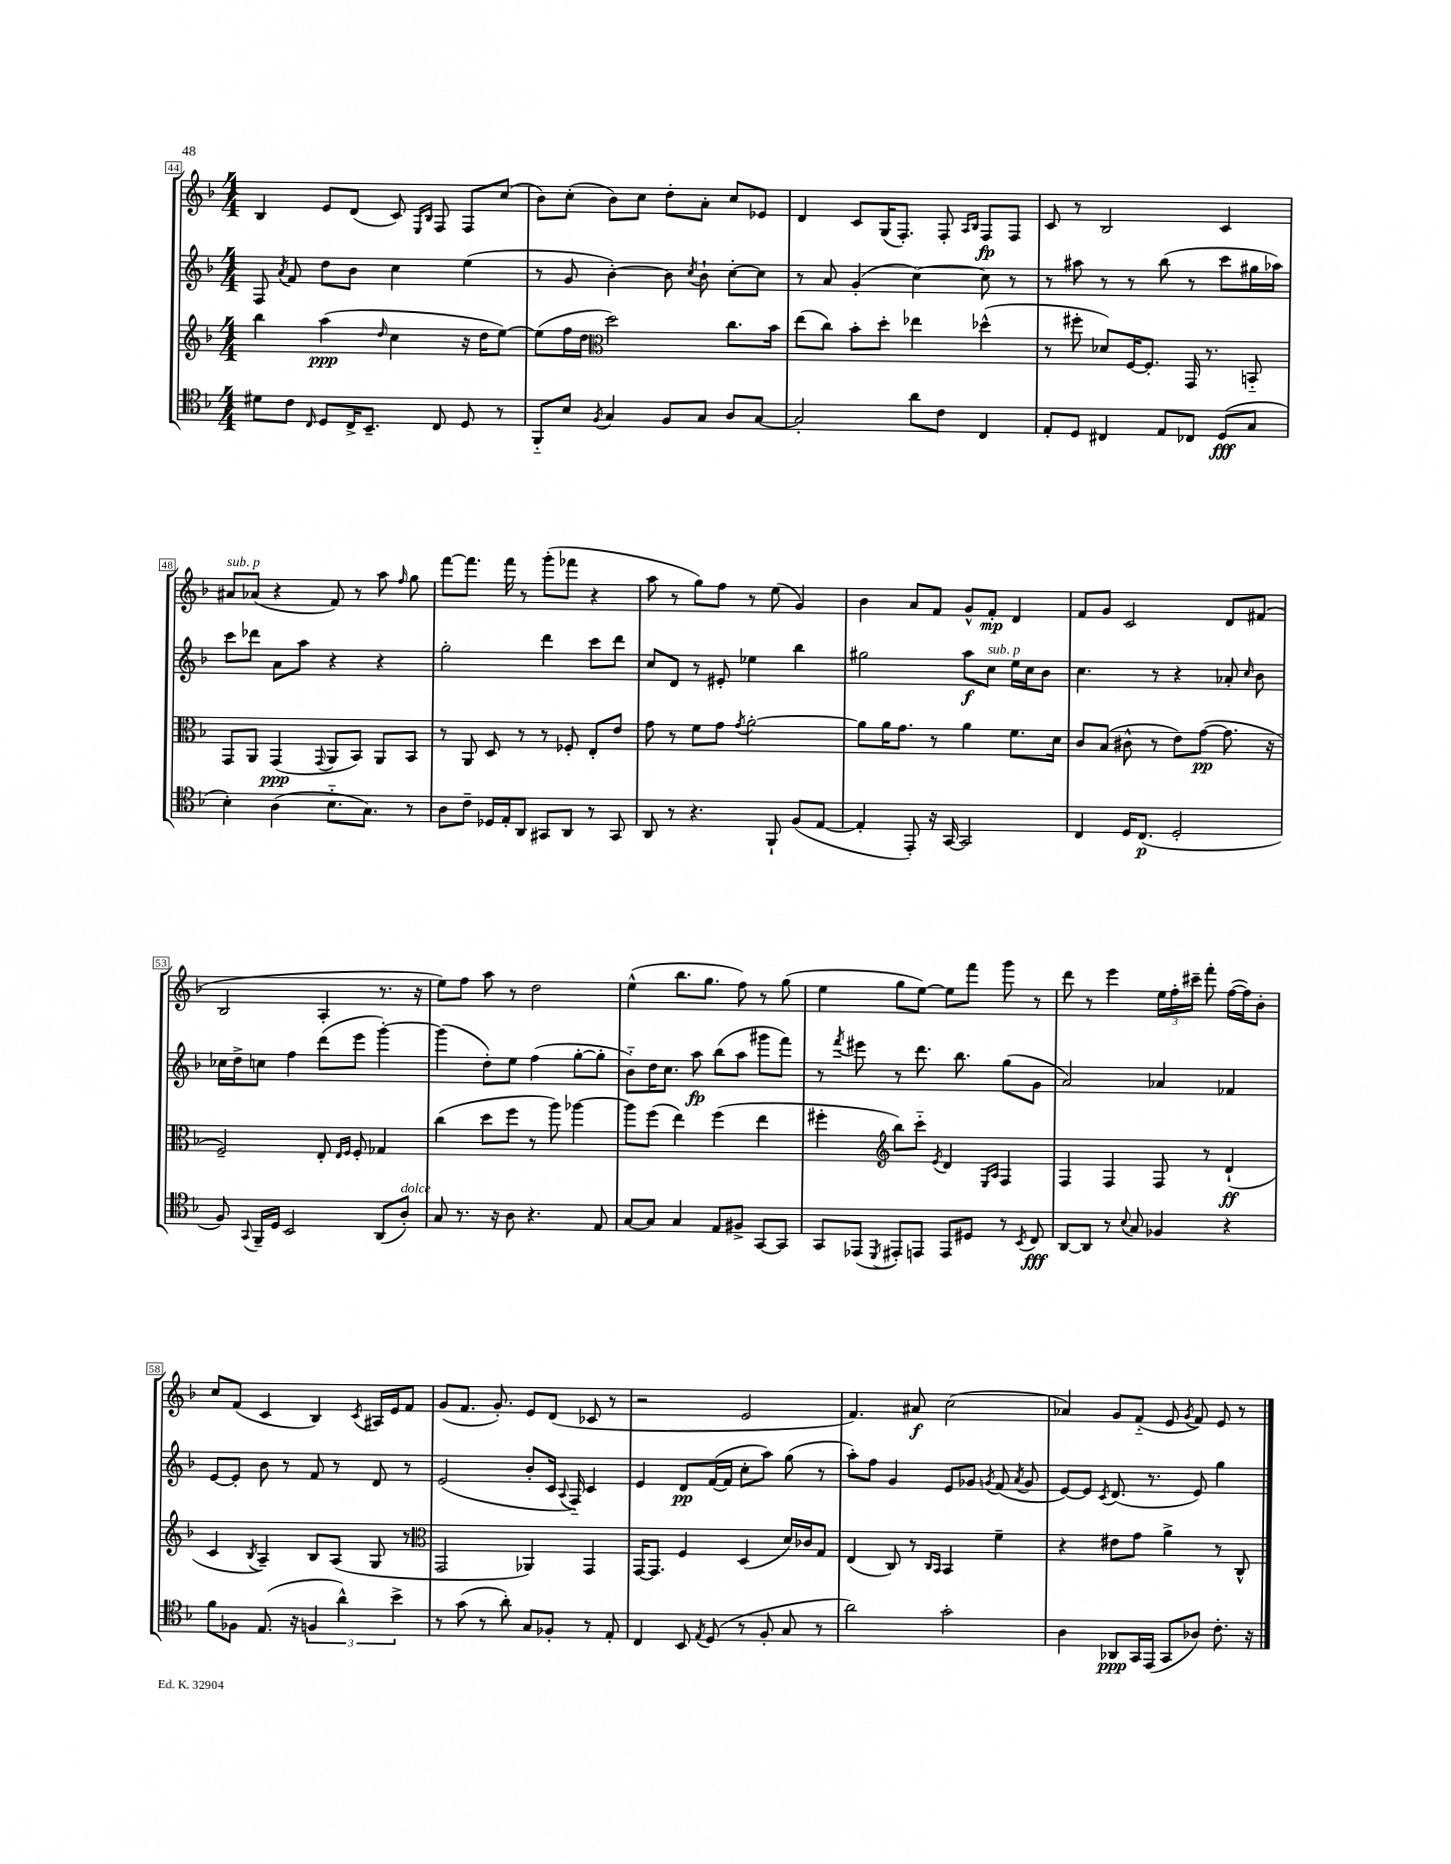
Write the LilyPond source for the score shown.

<<
\new StaffGroup <<
\new Staff = "s0" {
    \clef treble \key f \major \numericTimeSignature \time 4/4
    \autoBeamOff bes4 e'8[ d'8]( c'8) \grace { e16[ bes16] } f8 f8[ c''8]( |
    bes'8[) c''8]-.( bes'8[) c''8] d''8[-. a'8]-. c''8[ ees'8] |
    d'4 c'8[ g16( f8.]-.) f8-. \grace { a16[ bes16] } f8[\fp f8] |
    c'8 r8 bes2 c'4 |
    ais'8[^\markup { \italic "sub. p" } aes'8]( r4 f'8) r8 a''8 \grace { f''16 } g''8 |
    f'''8[~ f'''8.] f'''16 r8 g'''8[-.( fes'''8] r4 |
    a''8 r8 g''8[) f''8] r8 e''8( g'4) |
    bes'4 a'8[ f'8] g'8[-^ f'8]-.\mp d'4 |
    f'8[ g'8] c'2 d'8[ fis'8]( |
    bes2 a4-. r8. r16 |
    e''8[) f''8] a''8 r8 d''2 |
    e''4-^( bes''8.[ g''8.] f''8) r8 g''8( |
    e''4 g''8[ e''8]~) e''8[ f'''8] g'''8 r8 |
    d'''8 r8 e'''4 \tuplet 3/2 { e''16[ f''16-. cis'''16]-- } f'''8-. f''16[~( f''16) bes'8]-. |
    c''8[ f'8]( c'4 bes4) \acciaccatura { c'8 } ais16[ e'16 f'8] |
    g'8[( f'8.] g'8.-.) e'8[ d'8]( ces'8 r8 |
    r2 e'2 |
    f'4.) ais'8\f c''2( |
    aes'4) g'8[ f'8]-_( e'8 \acciaccatura { g'8 } f'8) e'8 r8 \bar "|." |
}
\new Staff = "s1" {
    \clef treble \key f \major \numericTimeSignature \time 4/4
    \autoBeamOff f8 \acciaccatura { a'8 } f'8 d''8[ bes'8] c''4 e''4( |
    r8 g'8 bes'4~-.) bes'8 \acciaccatura { c''8 } bes'8-! c''8[~-. c''8] |
    r8 a'8 g'4-.( c''4~) c''8 r8 |
    r8 ais''8 r8 r8 bes''8( r8 c'''8[ gis''16 aes''16]) |
    c'''8[ des'''8] a'8[ a''8] r4 r4 |
    g''2-. d'''4 c'''8[ d'''8] |
    c''8[ d'8] r8 eis'8-. ees''4 bes''4 |
    gis''2 a''8[\f c''8]^\markup { \italic "sub. p" } e''16[ c''16 bes'8] |
    c''4. r8 r4 aes'8-. \grace { c''16 } bes'8 |
    ces''16[ d''16-> c''8] f''4 d'''8[( e'''8] g'''4~-.) |
    g'''4( d''8[-.) e''8] f''4( g''8[~-. g''8]-. |
    bes'8[-_) d''16 c''8.] a''8\fp bes''8[( a''8] gis'''8[ f'''8]) |
    r8 \acciaccatura { f'''8 } eis'''8 r8 d'''8. bes''8. g''8[( g'8] |
    a'2) aes'4 fes'4 |
    e'8[~ e'8]-. bes'8 r8 f'8 r8 d'8 r8 |
    e'2( bes'8[-. c'16] \appoggiatura { a8 } f16-_) c'4 |
    e'4 d'8[\pp f'16~( f'16] c''8[-. a''8]) g''8( r8 |
    a''8[-.) f''8] g'4 e'8[ ges'8] \acciaccatura { g'8 } f'8( \acciaccatura { a'8 } g'8 |
    e'8[~) e'8] \acciaccatura { c'8 } d'8.( r8. e'8) g''4 \bar "|." |
}
\new Staff = "s2" {
    \clef treble \key f \major \numericTimeSignature \time 4/4
    \autoBeamOff bes''4 a''4\ppp( \grace { d''16 } c''4 r16 d''16[ e''8]~) |
    e''8[( f''16 d''16] \clef alto d''2) c''8.[ bes'16] |
    e''8[( c''8]) bes'8[-. d''8]-. ees''4 des''4-^( |
    r8 fis''8-. des'8[) f16~ f8.]-. g,16 r8. b,8-_ |
    g,8[ a,8] g,4\ppp( \appoggiatura { g,8 } a,8[ bes,8]) a,8[ bes,8] |
    r8 a,8 d8 r8 r8 fes8-. e8[-. e'8] |
    g'8 r8 f'8[ g'8] \acciaccatura { g'8 } a'2~-. |
    a'8[ a'16 g'8.] r8 a'4 f'8.[ d'16] |
    c'8[ bes8]( cis'8-^ r8 e'8[) g'8]~\pp( g'8. r16 |
    f2--) e8-. \grace { e16[ f16] } f8-. ges4 |
    c''4( d''8[ f''8] r8 a''8) aes''4~ |
    aes''8[ f''8]( e''4) f''4( e''4 |
    fis''4-. \clef treble bes''8[) c'''8]-_ \acciaccatura { e'8 } d'4 \grace { e16[ a16] } f4 |
    f4 f4 f8 r8 d'4-!\ff( |
    c'4 \acciaccatura { bes8 } a4--) bes8[ a8]( g8 r8 |
    \clef alto g,2 aes,4) g,4 |
    g,16[~ g,8.] f4 d4( d'16[) ces'16 g8] |
    e4( c8) r8 \grace { c16[ bes,16] } bes,4 f'4-- |
    r4 eis'8[ g'8] a'4-> r8 c8-^ \bar "|." |
}
\new Staff = "s3" {
    \clef tenor \key f \major \numericTimeSignature \time 4/4
    \autoBeamOff dis'8[ c'8] \grace { c16 } d8[ c16-> bes,8.]-- c8 d8 r8 |
    f,8[-_ bes8] \acciaccatura { f8 } g4 f8[ g8] a8[ g8]~ |
    g2-. a'8[ c'8] c4 |
    e8[-. d8] cis4 e8[ ces8] d8[\fff( g8] |
    bes4-.) a4( bes8.[-_ g8.]) r8 |
    a8[ c'8]-- des16[ e16-. a,8] gis,8[ a,8] r8 gis,8 |
    a,8 r8 r4. f,8-! f8[( e8]~ |
    e4-. e,8-.) r16 g,16~ g,2 |
    c4 d16[ c8.]\p( d2-. |
    f8) \appoggiatura { g,8 } f,16[-- d16] bes,2 a,8[( a8]-.^\markup { \italic "dolce" }) |
    g8 r8. r16 a8 r4. e8 |
    g8[~ g8] g4 e8[ fis8]-> g,8[~ g,8] |
    g,8[ ees,8]( \acciaccatura { d,8 } eis,8[-.) e,8] e,8[ dis8] r8 \acciaccatura { bes,8 } c8\fff |
    a,8[~ a,8] r8 \appoggiatura { bes8 } g8 fes4 r4 |
    f'8[ fes8] e8.( r16 \tuplet 3/2 { f4 a'4-^) bes'4-> } |
    r8 g'8( r8 a'8-.) g8[ fes8]-. r8 e8-. |
    c4 bes,8 \acciaccatura { e8 } d8( r8 f8-. g8 r8 |
    a'2) g'2-. |
    a4 aes,8[\ppp g,16 e,16]( g,8[ aes8]) c'8.-. r16 \bar "|." |
}
>>
>>
\layout { \context { \Score currentBarNumber = #44 \override BarNumber.stencil = #(make-stencil-boxer 0.1 0.3 ly:text-interface::print) } }
